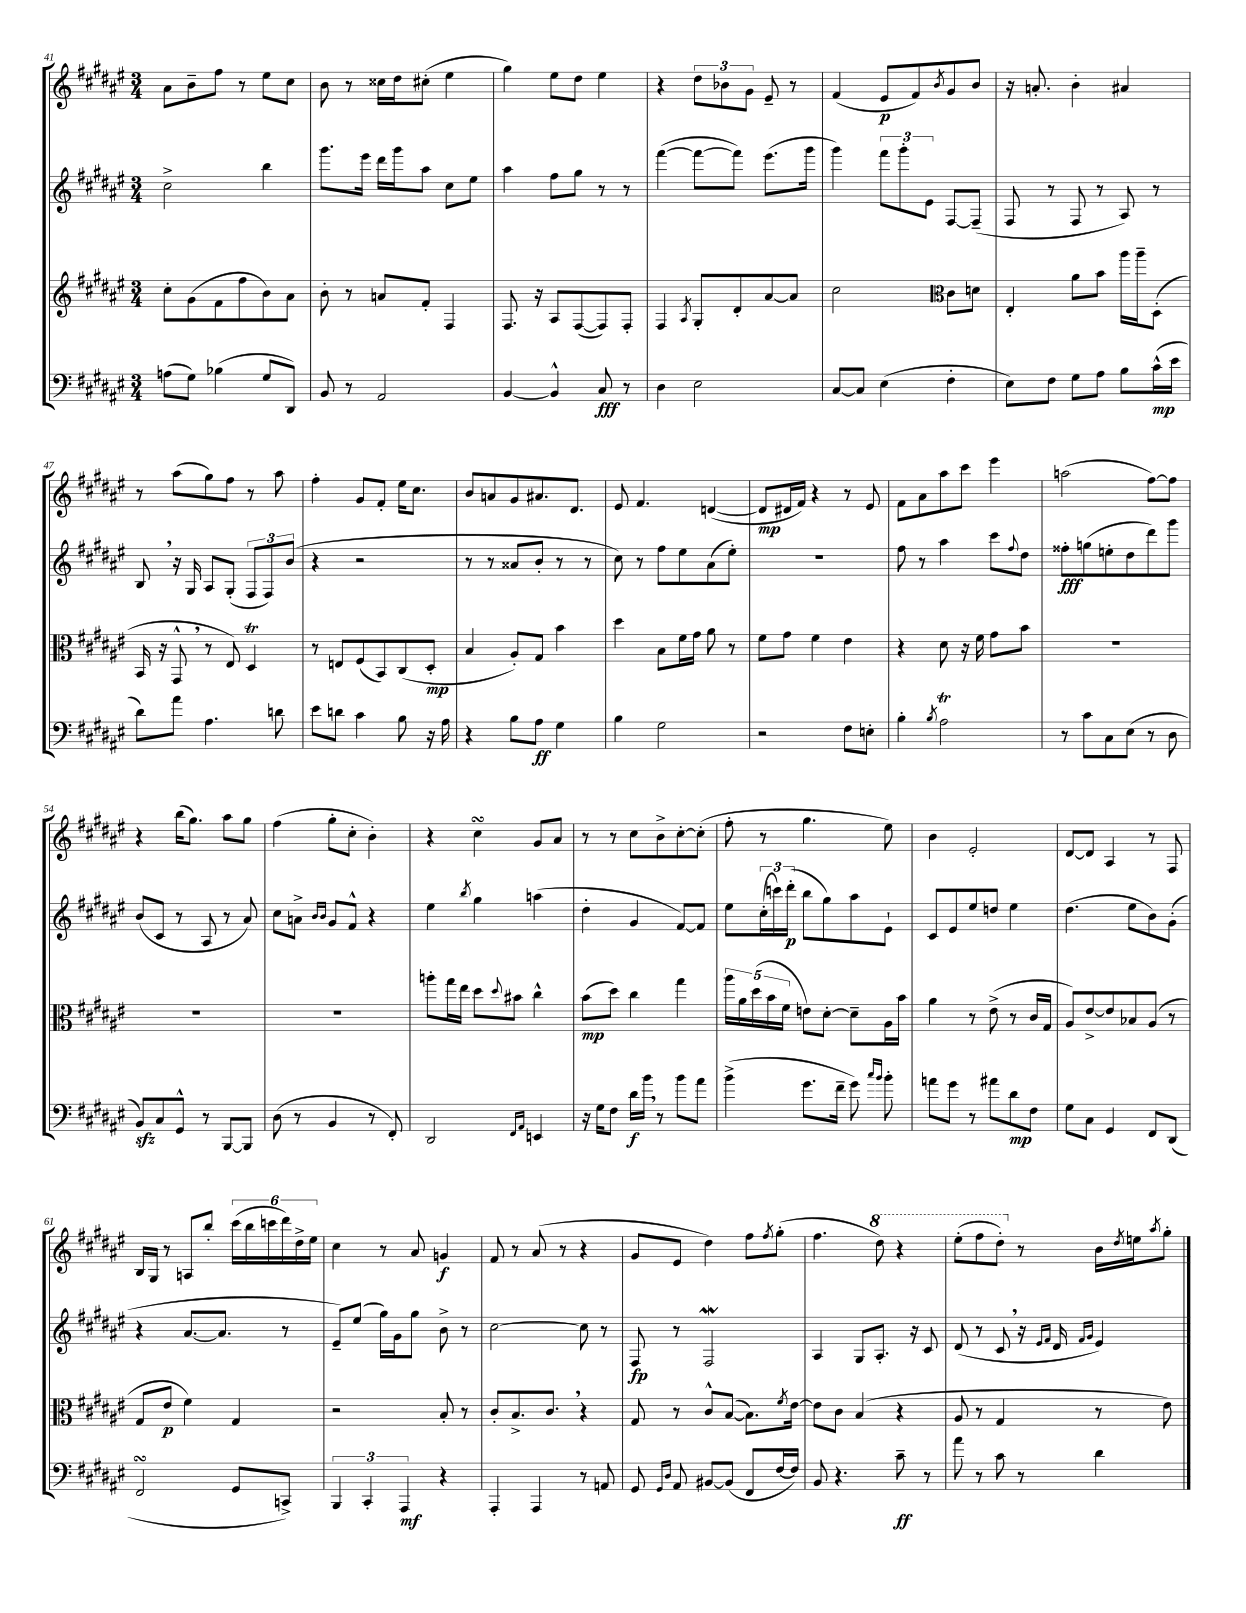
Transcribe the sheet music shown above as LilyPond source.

<<
\new StaffGroup <<
\new Staff = "s0" {
    \clef treble \key fis \major \numericTimeSignature \time 3/4
    ais'8 b'8-- fis''8 r8 eis''8 cis''8 |
    b'8 r8 cisis''16 dis''16 cis''8-.( eis''4 |
    gis''4) eis''8 dis''8 eis''4 |
    r4 \tuplet 3/2 { dis''8 bes'8 gis'8 } eis'8-- r8 |
    fis'4( eis'8\p fis'8) \acciaccatura { b'8 } gis'8 b'8 |
    r16 a'8.-. b'4-. ais'4 |
    r8 ais''8( gis''8) fis''8 r8 ais''8 |
    fis''4-. gis'8 fis'8-. eis''16 cis''8. |
    b'8 a'8 gis'8 ais'8. dis'8. |
    eis'8 fis'4. d'4~( |
    d'8\mp dis'16 fis'16) r4 r8 eis'8 |
    fis'8 ais'8 ais''8 cis'''8 eis'''4 |
    a''2( fis''8~) fis''8 |
    r4 b''16( gis''8.) ais''8 gis''8 |
    fis''4( gis''8-. cis''8-. b'4-.) |
    r4 cis''4\turn gis'8 ais'8 |
    r8 r8 cis''8 b'8-> cis''8~-. cis''8-.( |
    fis''8-. r8 gis''4. eis''8) |
    b'4 eis'2-. |
    dis'8~ dis'8 ais4 r8 fis8 |
    b16 gis16 r8 a8 b''8-. \tuplet 6/4 { cis'''16( b''16 c'''16 dis'''16) dis''16-> eis''16 } |
    cis''4 r8 ais'8 g'4\f |
    fis'8 r8 ais'8( r8 r4 |
    gis'8 eis'8 dis''4) fis''8 \acciaccatura { fis''8 } gis''8-.( |
    fis''4. \ottava #1 dis'''8) r4 |
    eis'''8-.( fis'''8 dis'''8-.) \ottava #0 r8 b'16 \acciaccatura { dis''8 } e''16 \acciaccatura { ais''8 } gis''8-. \bar "|." |
}
\new Staff = "s1" {
    \clef treble \key fis \major \numericTimeSignature \time 3/4
    cis''2-> b''4 |
    gis'''8. eis'''16 dis'''16 gis'''16 ais''8 cis''8 eis''8 |
    ais''4 fis''8 gis''8 r8 r8 |
    fis'''4~( fis'''8~ fis'''8) eis'''8.( gis'''16 |
    gis'''4) \tuplet 3/2 { fis'''8 gis'''8-. eis'8 } fis8~ fis8--( |
    fis8 r8 fis8 r8 ais8) r8 |
    b8 \breathe r16 gis16 ais8 gis8-.( \tuplet 3/2 { fis8 fis8) b'8( } |
    r4 r2 |
    r8 r8 aisis'8 b'8-. r8 r8 |
    cis''8) r8 fis''8 eis''8 ais'8( eis''8-.) |
    R2. |
    fis''8 r8 ais''4 cis'''8 \appoggiatura { fis''8 } dis''8 |
    fisis''8-.\fff g''8( e''8-. dis''8 dis'''8) gis'''8 |
    b'8( cis'8 r8 ais8 r8 ais'8) |
    cis''8 a'8-> \grace { b'16 b'16 } gis'8 fis'8-^ r4 |
    eis''4 \acciaccatura { b''8 } gis''4 a''4( |
    dis''4-. gis'4 fis'8~) fis'8 |
    eis''8 \tuplet 3/2 { cis''16-.( c'''16) dis'''16-.\p( } b''8 gis''8) ais''8 eis'8-! |
    cis'8 eis'8 eis''8 d''8 eis''4 |
    dis''4.( eis''8 b'8) gis'8-.( |
    r4 ais'8.~ ais'8. r8 |
    eis'8--) eis''8( gis''16) gis'16 gis''8 b'8-> r8 |
    cis''2~ cis''8 r8 |
    fis8\fp r8 fis2\mordent |
    ais4 gis8 ais8.-. r16 cis'8 |
    dis'8( r8 cis'8 \breathe r16 \grace { eis'16 fis'16 } dis'16 \grace { fis'16 gis'16 } eis'4) \bar "|." |
}
\new Staff = "s2" {
    \clef treble \key fis \major \numericTimeSignature \time 3/4
    cis''8-. gis'8( fis'8 fis''8 b'8) ais'8 |
    b'8-. r8 a'8 fis'8-. fis4 |
    fis8. r16 ais8 fis8~( fis8) fis8-. |
    fis4 \acciaccatura { ais8 } gis8-. dis'8-. ais'8~ ais'8 |
    cis''2 \clef alto cis'8 d'8 |
    eis4-. ais'8 b'8 ais''16 ais''16-- dis8-.( |
    b,16 r16 gis,8-^ \breathe r8 eis8) dis4\trill |
    r8 e8 fis8( b,8) cis8( dis8-.\mp |
    b4 ais8-.) gis8 b'4 |
    dis''4 b8 fis'16 gis'16 ais'8 r8 |
    fis'8 gis'8 fis'4 eis'4 |
    r4 dis'8 r16 fis'16 gis'8 b'8 |
    R2. |
    R2. |
    R2. |
    a''8-. gis''16 eis''16 dis''8 \appoggiatura { dis''8 } bis'8 cis''4-^ |
    b'8\mp( dis''8) cis''4 gis''4 |
    \tuplet 5/4 { ais''16 ais'16 dis''16( b'16 fis'16 } e'8) dis'8~-. dis'8-- ais16 b'16 |
    ais'4 r8 eis'8->( r8 cis'16 gis16 |
    ais8) eis'8~-> eis'8 bes8 ais8( r8 |
    gis8 eis'8\p fis'4) gis4 |
    r2 b8-. r8 |
    cis'8-. b8.-> cis'8. \breathe r4 |
    gis8 r8 cis'8-^ b8~( b8.) \acciaccatura { fis'8 } eis'16~ |
    eis'8 cis'8 b4( r4 |
    ais8 r8 gis4 r8 eis'8) \bar "|." |
}
\new Staff = "s3" {
    \clef bass \key fis \major \numericTimeSignature \time 3/4
    a8( gis8) bes4( gis8 dis,8) |
    b,8 r8 ais,2 |
    b,4~ b,4-^ cis8\fff r8 |
    dis4 eis2 |
    cis8~ cis8 eis4( fis4-. |
    eis8) fis8 gis8 ais8 b8 cis'16-^\mp( eis'16 |
    dis'8) ais'8 ais4. d'8 |
    eis'8 d'8 cis'4 b8 r16 ais16 |
    r4 b8 ais8\ff gis4 |
    b4 gis2 |
    r2 fis8 e8-. |
    b4-. \acciaccatura { b8 } ais2\trill |
    r8 cis'8 cis8 eis8( r8 dis8 |
    b,8\sfz) cis8 gis,8-^ r8 b,,8~ b,,8 |
    dis8( r8 b,4 r8 fis,8-.) |
    dis,2 \grace { fis,16 ais,16 } e,4 |
    r16 gis16 fis8 dis'16\f b'16 \breathe r8 b'8 ais'8 |
    b'4->( gis'8. fis'16-- gis'8) \grace { cis''16 b'16 } b'8-. |
    a'8 gis'8 r8 ais'8 dis'8\mp fis8 |
    gis8 cis8 gis,4 fis,8 dis,8( |
    fis,2\turn gis,8 c,8->) |
    \tuplet 3/2 { b,,4 cis,4-. ais,,4\mf } r4 |
    ais,,4-. ais,,4 r8 a,8 |
    gis,8 \grace { gis,16 dis16 } ais,8 bis,8~ bis,8( fis,8 fis16~ fis16) |
    b,8 r4. cis'8--\ff r8 |
    ais'8 r8 cis'8 r8 dis'4 \bar "|." |
}
>>
>>
\layout { \context { \Score currentBarNumber = #41 } }
